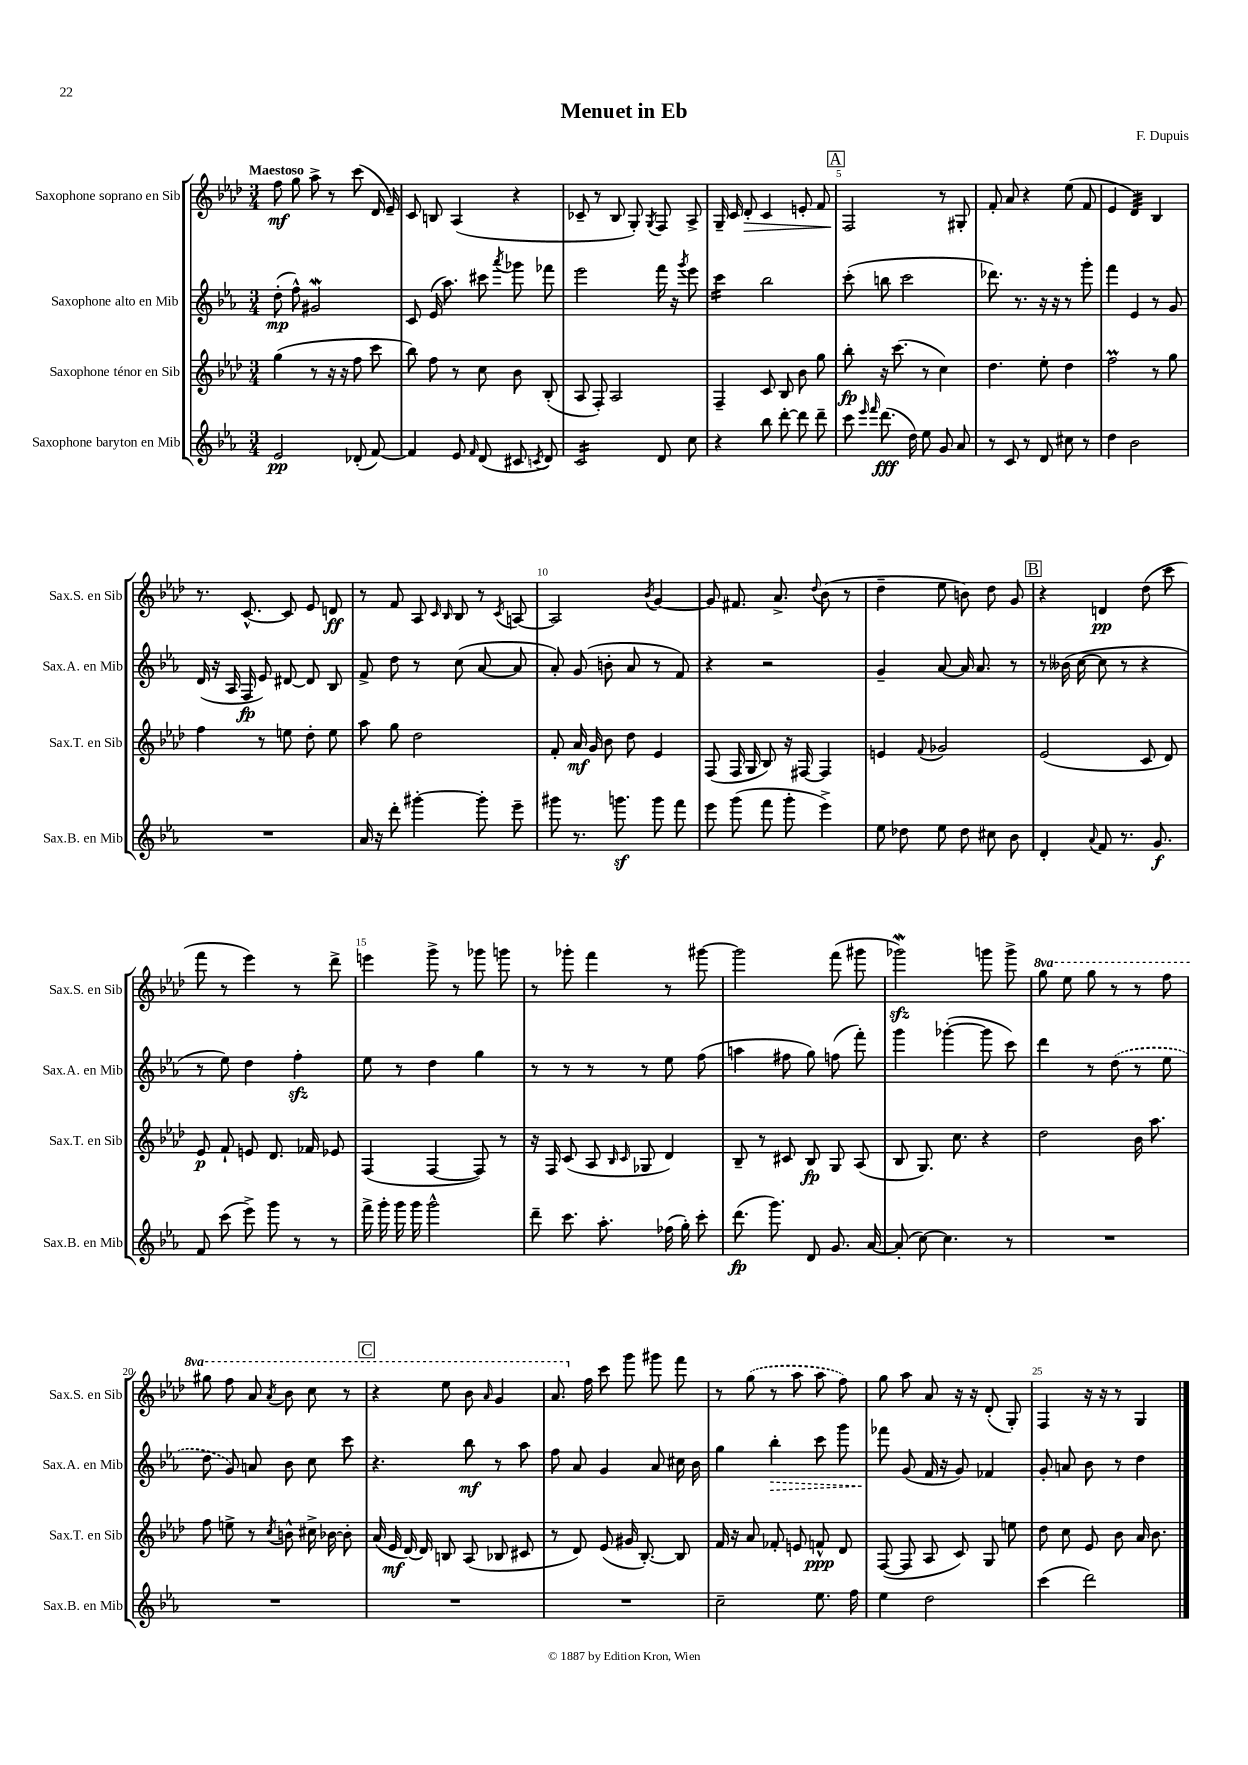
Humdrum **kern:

**kern	**kern	**kern	**kern
*staff4	*staff3	*staff2	*staff1
*clefG2	*clefG2	*clefG2	*clefG2
*k[b-e-a-]	*k[b-e-a-d-]	*k[b-e-a-]	*k[b-e-a-d-]
*M3/4	*M3/4	*M3/4	*M3/4
2e-	(4gg	(8dd'	8ff
.	.	8ff^^)	8gg
.	8r	2g#	8aa-^
.	16r	.	8r
.	16r	.	.
(8d-'	8ff	.	(8ccc
[8f)	8ccc	.	16d-
.	.	.	16e-~)
=	=	=	=
4f]	8bb-)	8c	8c
.	8ff	(16e-	8B
.	.	8.aa-)	.
8e-	8r	.	(4A-
16qqf	.	.	.
(8d	8cc	8ccc#	.
.	.	8qaaa-	.
8c#	8b-	8ggg-	4r
8qc	.	.	.
8d)	(8B-'	8fff-	.
=	=	=	=
2c	8A-	2eee-	8c-~
.	8F')	.	8r
.	2A-	.	8B-
.	.	.	8G')
.	.	.	8qG
8d	.	16fff	8F
.	.	16r	.
.	.	8qggg	.
8cc	.	8eee-	8A-^
=	=	=	=
4r	4F~	4ccc	16G~
.	.	.	16c
.	.	.	8d-'
8bb-	8c	2bb-	4c
[8ddd'	8B-	.	.
8ddd]	8b-	.	8e'
8ddd~	8gg	.	8f
=	=	=	=
8ccc	8bb-'	(8ccc'	2F
16qqeee-	.	.	.
16qqfff	.	.	.
(8.ddd	16r	8bb	.
.	(8.ccc	.	.
.	.	2ccc	.
16dd)	.	.	.
8ee-	8r	.	.
8g	4cc)	.	8r
8a-	.	.	8G#'
=	=	=	=
8r	4.dd-	8.ddd-)	8f'
8c	.	.	8a-
.	.	8.r	.
8r	.	.	4r
8d	8ee-'	16r	.
.	.	16r	.
8cc#	4dd-	8r	(8ee-
8r	.	8ggg'	8f
=	=	=	=
4dd	2ff	4fff	4e-
2b-	.	4e-	4d-)
.	8r	8r	4B-
.	8gg	8g	.
=	=	=	=
2.r	4ff	(16d	8.r
.	.	16r	.
.	.	16A-	.
.	.	16F	[8.c^^
.	8r	8e-)	.
.	8ee	[8d#	8c]
.	8dd-'	8d#]	8e-
.	8ee	8B-	8d
=	=	=	=
16a-	8aa-	8f^	8r
16r	.	.	.
8ddd'	8gg	8dd	8f
[4ggg#'	2dd-	8r	8A-
.	.	.	16qqc
.	.	.	16qqB-
.	.	(8cc	8B-
8ggg#']	.	[8a-	8r
.	.	.	8qc
8eee-~	.	8a-]	[8A
=	=	=	=
8ggg#	8f'	8a-')	2A]
8.r	16a-	(8g	.
.	16g	.	.
.	8b-	8b'	.
8.ggg	.	.	.
.	8dd-	8a-	.
.	.	.	8qb-
8ggg	4e-	8r	[4g
8fff	.	8f)	.
=	=	=	=
8eee-	(8F	4r	8g]
(8ggg	16F	.	8.f#
.	16G	.	.
8fff	8B-)	2r	.
.	.	.	8.a-^
8ggg'	16r	.	.
.	[16F#	.	.
.	.	.	8qqdd-
4eee-^)	4F#]	.	(8b-
.	.	.	8r
=	=	=	=
8ee-	4e	4g~	4dd-~
8dd-	.	.	.
.	8qqf	.	.
8ee-	2g-	[8a-	8ee-
8dd-	.	16a-]	8b)
.	.	8.a-	.
8cc#	.	.	8dd-
8b-	.	8r	8g
=	=	=	=
4d'	(2e-	8r	4r
.	.	(16b--	.
.	.	[16cc	.
8qqa-	.	.	.
8f	.	8cc]	4d
8.r	.	8r	.
.	8c	4r	(8dd-
8.g	.	.	.
.	8d-)	.	8ccc
=	=	=	=
8f	8e-	8r	8fff
(8ccc	8f`	8ee-)	8r
8eee-^)	8e	4dd	4eee-)
8ggg	8.d-	.	.
8r	.	4ff'	8r
.	16f-	.	.
8r	8e-	.	8ddd-^
=	=	=	=
16fff^	(4F	8ee-	4eee
16ggg'	.	.	.
16ggg	.	8r	.
16ggg	.	.	.
2ggg^^	[4F	4dd	8ggg^
.	.	.	8r
.	8F])	4gg	8ggg-
.	8r	.	8ggg
=	=	=	=
8ddd~	16r	8r	8r
.	16F	.	.
8.ccc	(8c	8r	8ggg-'
.	8A-	8r	4fff
8.aa-'	.	.	.
.	16qqB-	.	.
.	16qqc	.	.
.	8G-	8r	.
(16ff-	4d-)	8ee-	8r
16gg')	.	.	.
8ccc'	.	(8ff	[8ggg#
=	=	=	=
(8.ddd	8B-~	4aa	2ggg#]
.	8r	.	.
8.ggg)	.	.	.
.	8c#	8ff#	.
8d	8B-	8gg)	.
8.g	8G	(8ff	(8fff
.	(8A-	8fff')	8ggg#
[16a-	.	.	.
=	=	=	=
(8a-']	8B-	4ggg	2ggg-)
[8cc)	8.G)	.	.
4.cc]	.	([4ggg-'	.
.	8.cc	.	.
.	4r	8ggg-]	8ggg
8r	.	8ccc)	8ggg^
=	=	=	=
2.r	2dd-	4ddd	8ggg
.	.	.	8eee-
.	.	8r	8ggg
.	.	(8dd	8r
.	16b-	8r	8r
.	8.aa-	.	.
.	.	8ee-	8fff
=	=	=	=
2.r	8ff	8dd	8ggg#
.	8ee^	8g)	8fff
.	8r	8a	8aa-
.	8qcc	.	8qaa-
.	8b^^	8b-	8bb-
.	16cc#^	8cc	8ccc
.	[16b-	.	.
.	8b-']	8ccc	8r
=	=	=	=
2.r	(16a-	4.r	4r
.	16e-	.	.
.	[16d-)	.	.
.	16d-]	.	.
.	8B	.	8eee-
.	(8A-	8bb-	8bb-
.	.	.	16qqaa-
.	8B-	8r	4gg
.	8c#	8aa-	.
=	=	=	=
2.r	8r	8ff	8.aa-
.	8d-)	8a-	.
.	.	.	16ff
.	(8e-	4g	8ccc
.	16g#	.	8ggg
.	[8.B-')	.	.
.	.	8a-	8ggg#
.	8B-]	16cc#	8fff
.	.	16b-	.
=	=	=	=
2cc~	16f	4gg	8r
.	16r	.	.
.	8a-	.	(8gg
.	8f-'	4bb-'	8r
.	8e	.	8aa-
8.ee-	8f^^	8ccc	8aa-
.	8d-	8ggg	8ff)
16ff	.	.	.
=	=	=	=
4ee-	([8F	8fff-	8gg
.	8F]	(8g	8aa-
2dd	8A-	16f	8a-
.	.	16r	.
.	8c)	8g)	16r
.	.	.	16r
.	8G	4f-	(8d-'
.	8ee	.	8G')
=	=	=	=
(4ccc	8dd-	8g'	4F
.	8cc	8a	.
2ddd)	8e-	8b-	16r
.	.	.	16r
.	8b-	8r	8r
.	16a-	4dd	4G
.	8.b-	.	.
==	==	==	==
*-	*-	*-	*-
